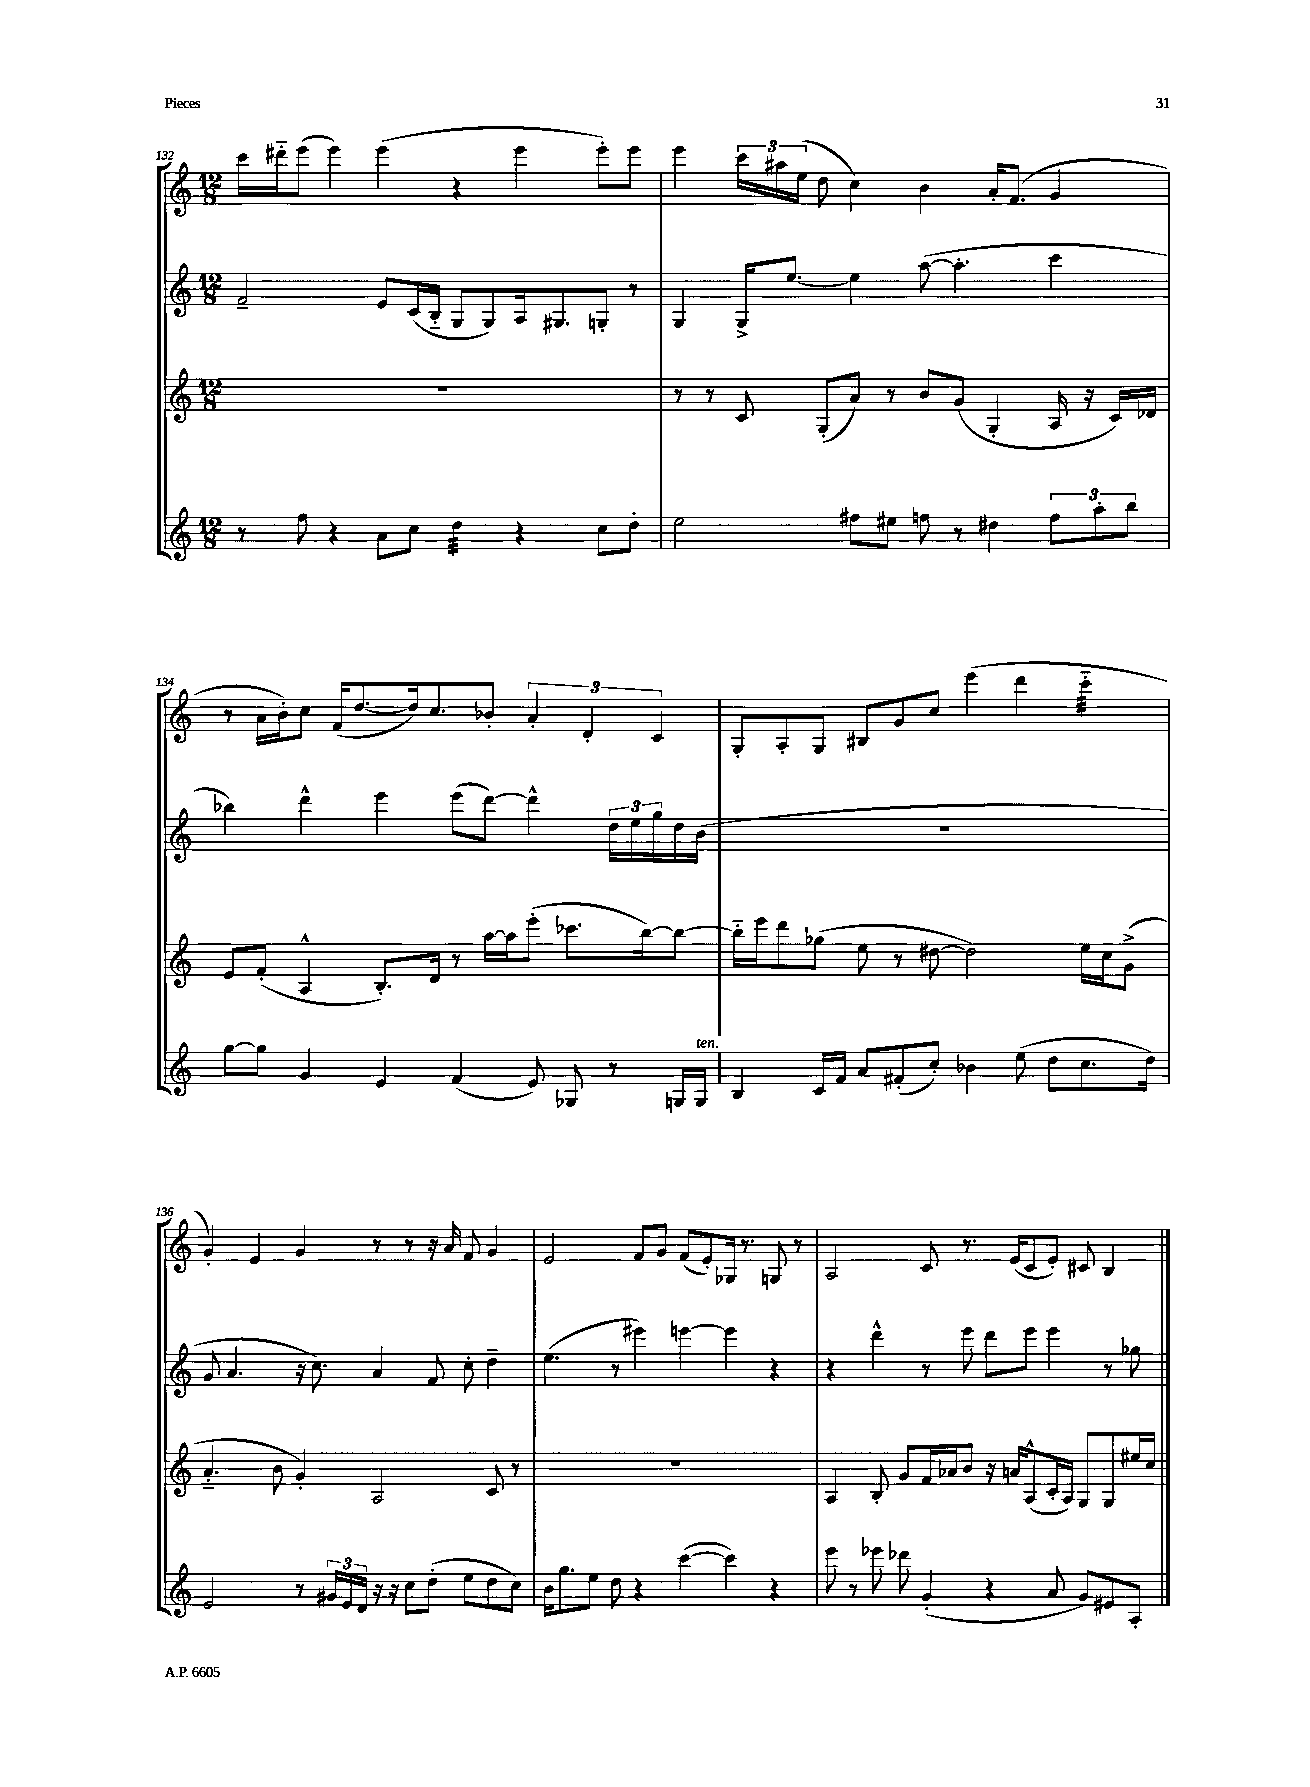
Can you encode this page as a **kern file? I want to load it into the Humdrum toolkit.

**kern	**kern	**kern	**kern
*part4	*part3	*part2	*part1
*staff4	*staff3	*staff2	*staff1
*clefG2	*clefG2	*clefG2	*clefG2
*k[]	*k[]	*k[]	*k[]
*M12/8	*M12/8	*M12/8	*M12/8
=132	=132	=132	=132
8r	1.r	2f~/	16ccc\LL
.	.	.	16ddd#X\J
8ff\	.	.	(8eee\J
4r	.	.	4eee\)
8a\L	.	8e/L	(4eee\
8cc\J	.	(16c/L	.
.	.	16B/JJ	.
*tremolo	*	*	*
32dd\LLL	.	8G/L	4r
32dd\	.	.	.
32dd\	.	.	.
32dd\	.	.	.
32dd\	.	8G/)	.
32dd\	.	.	.
32dd\	.	.	.
32dd\JJJ	.	.	.
*Xtremolo	*	*	*
4r	.	16A/k	4eee\
.	.	8.G#X/	.
8cc\L	.	8Gn'/J	8eee'\L)
8dd'\J	.	8r	8eee\J
=133	=133	=133	=133
2ee\	8r	4G/	4eee\
.	8r	.	.
.	8c/	16G^/KL	24ccc\LL
.	.	.	24aa#X\
.	.	[8.ee/J	.
.	.	.	(24ee\JJ
.	(8G'/L	.	8dd\
8ff#X\L	8a/J)	4ee\]	4cc\)
8ee#X\J	8r	.	.
8ffn\	8b/L	([8aa\	4b\
8r	(8g/J	4.aa'\]	.
4dd#X\	4G'/	.	16a'/KL
.	.	.	(8.f/J
12ff\L	16A/	4ccc\	4g/
.	16r	.	.
12aa'\	.	.	.
.	16c/LL)	.	.
12bb\J	.	.	.
.	16d-X/JJ	.	.
!!LO:LB:g=z
=134	=134	=134	=134
[8gg\L	8e/L	4bb-X\)	8r
8gg\J]	(8f'/J	.	16a\LL
.	.	.	16b'\J)
4g/	4A^^/	4ddd^^\	8cc\J
.	.	.	(16f/KL
.	.	.	[8.dd/
4e/	8.B'/L)	4eee\	.
.	.	.	16dd/k])
.	16d/Jk	.	8.cc/
(4f/	8r	(8eee\L	.
.	[16aa\LL	[8ddd\J)	8b-X'/J
.	16aa\J]	.	.
8e/)	(8eee'\J	4ddd^^\]	6a'/
8G-X/	8.ccc-X\L	.	.
.	.	.	6d'/
8r	.	24dd\LL	.
.	.	24ee\	.
.	[16bb\k)	.	.
.	.	24gg\	6c/
16Gn/LL	8bb\J_	16dd\	.
!LO:TX:a:i:t=ten.	!	!	!
16G/JJ	.	(16b\JJ	.
=135	=135	=135	=135
4B/	16bb\LL]	1.r	8G'/L
.	16eee\J	.	.
.	8ddd\	.	8A'/
16c/LL	(8gg-X\J	.	8G/J
16f/JJ	.	.	.
8a/L	8ee\	.	8B#X/L
(8f#X'/	8r	.	8g/
8cc'/J)	[8dd#X\	.	8cc/J
4b-X\	2dd#\])	.	(4eee\
(8ee\	.	.	4ddd\
8dd\L	.	.	.
*	*	*	*tremolo
8.cc\	16ee\LL	.	32ccc\LLL
.	.	.	32ccc\
.	16cc\J	.	32ccc\
.	.	.	32ccc\
.	(8g^\J	.	32ccc\
.	.	.	32ccc\
16dd\Jk)	.	.	32ccc\
.	.	.	32ccc\JJJ
*	*	*	*Xtremolo
!!LO:LB:g=z
=136	=136	=136	=136
2e/	4.a/	8g/	4g'/)
.	.	4.a/	.
.	.	.	4e/
.	8b\	.	.
8r	4g'/)	16r	4g/
.	.	8.cc\)	.
24g#X/LL	.	.	.
24e/	.	.	.
24d/JJ	.	.	.
16r	2A/	4a/	8r
16r	.	.	.
8cc\L	.	.	8r
(8dd'\J	.	8f/	16r
.	.	.	16a/
8ee\L	.	8cc'\	8f/
8dd\	8c/	4dd~\	4g/
8cc\J)	8r	.	.
=137	=137	=137	=137
16b\KL	1.r	(4.ee\	2e/
8.gg\	.	.	.
8ee\J	.	.	.
8dd\	.	8r	.
4r	.	4eee#X\)	8f/L
.	.	.	8g/J
([4ccc\	.	[4eeen\	(8f/L
.	.	.	8e'/)
4ccc\])	.	4eee\]	16G-X/Jk
.	.	.	8.r
4r	.	4r	8Gn/
.	.	.	8r
=138	=138	=138	=138
8eee\	4A/	4r	2A/
8r	.	.	.
8eee-X\	8B'/	4ddd^^\	.
8ddd-X\	8g/L	.	.
(4g'/	16f/L	8r	8c/
.	16a-X/J	.	.
.	8b/J	8eee\	8.r
4r	16r	8ddd\L	.
.	16an/KL	.	(16e/KL
.	(8A^^/	8eee\J	8c/
8a/	16c'/L	4eee\	8e'/J)
.	16A/JJ)	.	.
8g/L)	8G/L	.	8c#X/
8e#X/	8G/	8r	4B/
8A'/J	16ee#X/L	8gg-X\	.
.	16cc/JJ	.	.
==	==	==	==
*-	*-	*-	*-
